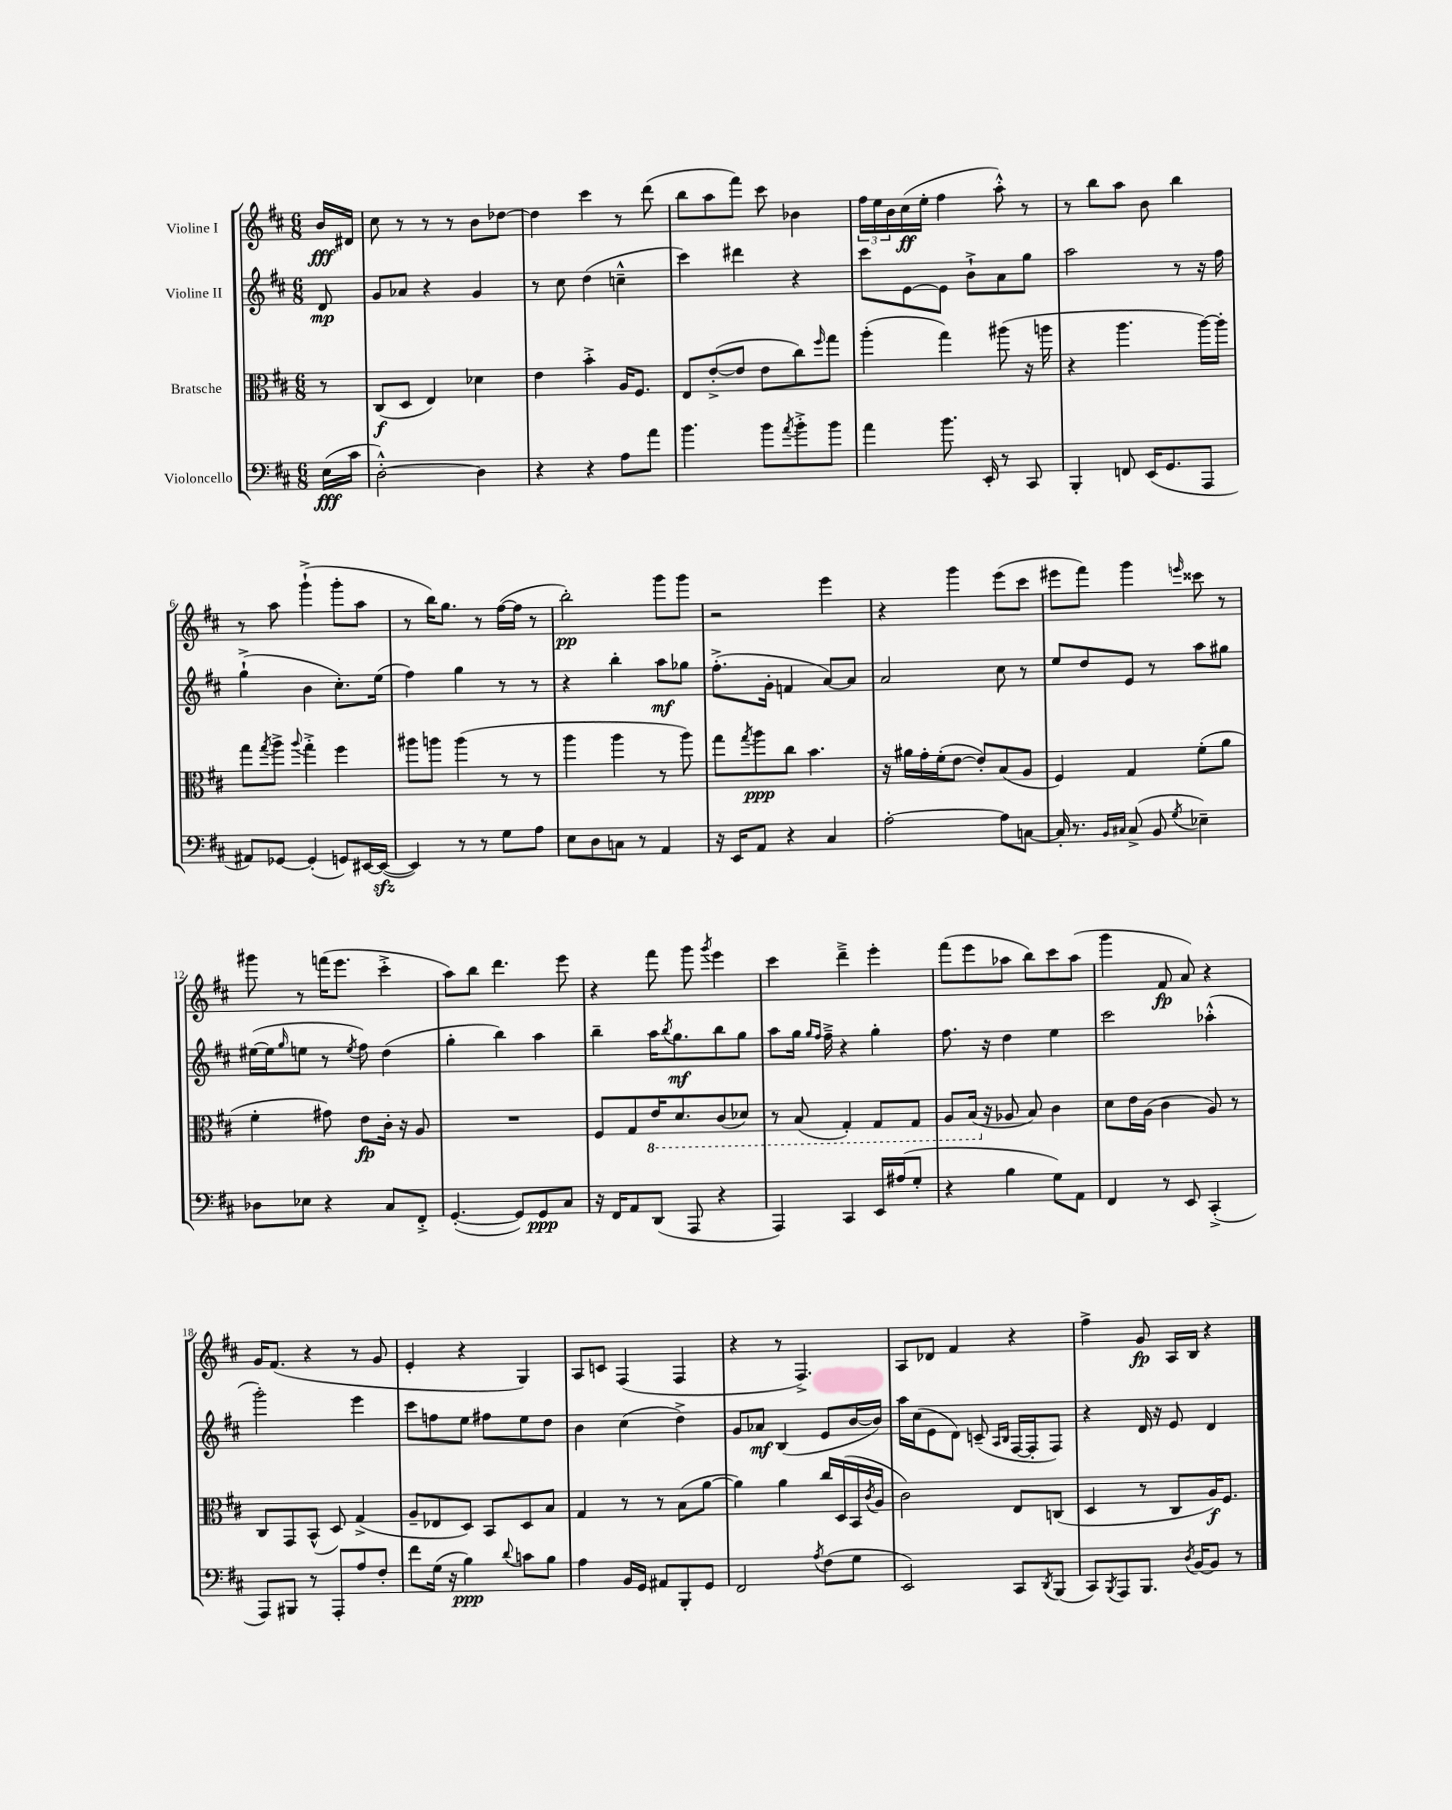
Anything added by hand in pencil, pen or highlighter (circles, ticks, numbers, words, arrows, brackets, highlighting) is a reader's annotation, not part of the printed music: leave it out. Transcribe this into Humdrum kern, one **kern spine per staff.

**kern	**dynam	**kern	**dynam	**kern	**dynam	**kern	**dynam
*part4	*part4	*part3	*part3	*part2	*part2	*part1	*part1
*staff4	*staff4	*staff3	*staff3	*staff2	*staff2	*staff1	*staff1
*I"Violoncello	*	*I"Bratsche	*	*I"Violine II	*	*I"Violine I	*
*clefF4	*	*clefC3	*	*clefG2	*	*clefG2	*
*k[f#c#]	*	*k[f#c#]	*	*k[f#c#]	*	*k[f#c#]	*
*M6/8	*	*M6/8	*	*M6/8	*	*M6/8	*
=	=	=	=	=	=	=	=
(16E\LL	fff	8r	.	8d/	mp	16b/LL	fff
16c#\JJ	.	.	.	.	.	16d#X/JJ	.
=1	=1	=1	=1	=1	=1	=1	=1
[2D'^^\)	.	(8C#/L	f	8g/L	.	8cc#\	.
.	.	8D/J	.	8a-X/J	.	8r	.
.	.	4E/)	.	4r	.	8r	.
.	.	.	.	.	.	8r	.
4D\]	.	4d-X\	.	4g/	.	8b\L	.
.	.	.	.	.	.	[8dd-X\J	.
=2	=2	=2	=2	=2	=2	=2	=2
4r	.	4e\	.	8r	.	4dd-\]	.
.	.	.	.	8cc#\	.	.	.
4r	.	4b'^\	.	(4dd\	.	4ccc#\	.
8A\L	.	16A/KL	.	4ccn~^^\	.	8r	.
.	.	8.F#/J	.	.	.	.	.
8a\J	.	.	.	.	.	(8ddd\	.
=3	=3	=3	=3	=3	=3	=3	=3
4.b\	.	8E/L	.	4ccc#\)	.	8bb\L	.
.	.	([8e'^/	.	.	.	8aa\	.
.	.	8e/J]	.	4ddd#X\	.	8fff#\J)	.
8b\L	.	8e\L	.	.	.	8ccc#\	.
8qa/	.	.	.	.	.	.	.
8b'^\	.	8cc#\)	.	4r	.	4b-X\	.
.	.	16qqff#/	.	.	.	.	.
8b\J	.	8gg\J	.	.	.	.	.
=4	=4	=4	=4	=4	=4	=4	=4
4a\	.	(4aa'\	.	8ccc#\L	.	24ff#\LL	.
.	.	.	.	.	.	24ee\	.
.	.	.	.	.	.	24b\	.
.	.	.	.	[8e\	.	(16cc#\	ff
.	.	.	.	.	.	16ee'\JJ	.
8.b\	.	4gg\)	.	8e\J]	.	4ff#\	.
.	.	.	.	8b`^\L	.	.	.
16EE'/	.	.	.	.	.	.	.
8r	.	(8aa#X\	.	8a\	.	8aa'^^\)	.
8CC#/	.	16r	.	8gg\J	.	8r	.
.	.	16aan\	.	.	.	.	.
=5	=5	=5	=5	=5	=5	=5	=5
4BBB'/	.	4r	.	2aa\	.	8r	.
.	.	.	.	.	.	8bb\L	.
8FFn/	.	4.aa\	.	.	.	8aa\J	.
(16EE/KL	.	.	.	.	.	8b\	.
8.GG/	.	.	.	.	.	.	.
.	.	.	.	8r	.	4bb\	.
8AAA/J	.	[16aa\LL)	.	16r	.	.	.
.	.	16aa'\JJ]	.	16ff#\	.	.	.
!!LO:LB:g=z
=6	=6	=6	=6	=6	=6	=6	=6
8AA#X/L)	.	8gg\L	.	(4gg`^\	.	8r	.
.	.	8qgg/	.	.	.	.	.
[8GG-X/J	.	8aa^\J	.	.	.	8aa\	.
.	.	8qqaa/	.	.	.	.	.
(4GG-'/]	.	4gg'^\	.	4b\	.	(4ggg`^\	.
8GGn/L)	.	4ff#\	.	8.cc#'\L)	.	8ggg'\L	.
[16EE#X/L	.	.	.	.	.	8aa\J	.
(16EE#zz/JJ_	.	.	.	(16ee\Jk	.	.	.
=7	=7	=7	=7	=7	=7	=7	=7
4EE#/])	.	8aa#X\L	.	4ff#\)	.	8r	.
.	.	8aan\J	.	.	.	16bb\KL)	.
.	.	.	.	.	.	8.gg\J	.
8r	.	(4aa\	.	4gg\	.	.	.
8r	.	.	.	.	.	8r	.
8G\L	.	8r	.	8r	.	([16ff#\LL	.
.	.	.	.	.	.	16ff#\JJ]	.
8A\J	.	8r	.	8r	.	8r	.
=8	=8	=8	=8	=8	=8	=8	=8
8E\L	.	4aa\	.	4r	.	2bb'\)	pp
8D\	.	.	.	.	.	.	.
8Cn\J	.	4aa\	.	4bb'\	.	.	.
8r	.	.	.	.	.	.	.
4AA/	.	8r	.	8aa\L	mf	8ggg\L	.
.	.	8aa\)	.	8gg-X\J	.	8ggg\J	.
=9	=9	=9	=9	=9	=9	=9	=9
16r	.	8gg\L	.	(8.ff#'^\L	.	2r	.
16EE/KL	.	.	.	.	.	.	.
.	.	8qgg/	.	.	.	.	.
8AA/J	.	8aa\	ppp	.	.	.	.
.	.	.	.	16g'\Jk	.	.	.
4r	.	8cc#\J	.	4fn/	.	.	.
.	.	4.b\	.	.	.	.	.
4C#/	.	.	.	[8a/L)	.	4eee\	.
.	.	.	.	8a/J]	.	.	.
=10	=10	=10	=10	=10	=10	=10	=10
[2A'\	.	16r	.	2a/	.	4r	.
.	.	16a#X\LL	.	.	.	.	.
.	.	16g'\	.	.	.	.	.
.	.	(16f#'\J	.	.	.	.	.
.	.	[8e\J	.	.	.	4ggg\	.
.	.	8e'/L])	.	.	.	.	.
8A\L]	.	(8B/	.	8cc#\	.	(8eee\L	.
[8Cn\J	.	8A/J	.	8r	.	8ccc#\J	.
=11	=11	=11	=11	=11	=11	=11	=11
16C'/]	.	4F#/)	.	8ee/L	.	8eee#X\L	.
8.r	.	.	.	.	.	.	.
.	.	.	.	8dd/	.	8fff#\J)	.
16qqBB/LL	.	.	.	.	.	.	.
16qqC#X/JJ	.	.	.	.	.	.	.
(8C#^/	.	4G/	.	8e/J	.	4ggg\	.
8BB/	.	.	.	8r	.	.	.
8qG/	.	.	.	.	.	16qqeeen/	.
4E-X~\)	.	(8f#'\L	.	8aa\L	.	8ccc##X\	.
.	.	8a\J	.	8gg#X\J	.	8r	.
!!LO:LB:g=z
=12	=12	=12	=12	=12	=12	=12	=12
8D-X\L	.	4f#'\	.	([16ee#X\LL	.	8ggg#X\	.
.	.	.	.	16ee#\J]	.	.	.
.	.	.	.	16qqgg/	.	.	.
8E-X\J	.	.	.	8een\J	.	8r	.
4r	.	8g#X\)	.	8r	.	(16fffn\KL	.
.	.	.	.	.	.	8.eee\J	.
.	.	.	.	8qee/	.	.	.
.	.	8e\L	fp	8ff#\)	.	.	.
8C#/L	.	16c#'\Jk	.	(4dd\	.	4ccc#'^\	.
.	.	16r	.	.	.	.	.
8FF#'^/J	.	8A/	.	.	.	.	.
=13	=13	=13	=13	=13	=13	=13	=13
([4.GG'/	.	2.r	.	4gg'\	.	8aa\L)	.
.	.	.	.	.	.	8bb\J	.
.	.	.	.	4bb\)	.	4.ddd\	.
8GG/L])	.	.	.	.	.	.	.
8GG/	ppp	.	.	4aa\	.	.	.
8C#/J	.	.	.	.	.	8eee\	.
=14	=14	=14	=14	=14	=14	=14	=14
16r	.	8F#/L	.	4bb~\	.	4r	.
16FF#/KL	.	.	.	.	.	.	.
8AA/	.	8G/	.	.	.	.	.
*	*	*8ba	*	*	*	*	*
(8DD/J	.	16E/K	.	16aa\KL	.	8fff#\	.
.	.	.	.	8qbb/	.	.	.
.	.	8.D/	.	8.gg\	mf	.	.
8AAA/	.	.	.	.	.	8ggg\	.
.	.	.	.	.	.	8qggg/	.
4r	.	(8C#/	.	8bb\	.	4eee\	.
.	.	8D-X/J)	.	8gg\J	.	.	.
=15	=15	=15	=15	=15	=15	=15	=15
4AAA/)	.	8r	.	8aa\L	.	4ccc#\	.
.	.	(8BB/	.	16gg\Jk	.	.	.
.	.	.	.	16qqgg/LL	.	.	.
.	.	.	.	16qqff#/JJ	.	.	.
.	.	.	.	16ff#~^\	.	.	.
4CC#/	.	4GG'/)	.	4r	.	4ddd~^\	.
16EE/LL	.	8GG/L	.	4gg'\	.	4eee'\	.
(16A#X/J	.	.	.	.	.	.	.
8G'/J	.	8GG/J	.	.	.	.	.
=16	=16	=16	=16	=16	=16	=16	=16
4r	.	8AA/L	.	8.ff#\	.	(8fff#\L	.
.	.	(16BB/Jk	.	.	.	8eee\	.
*	*	*X8ba	*	*	*	*	*
.	.	16r	.	16r	.	.	.
4B\	.	8A-X/	.	4dd\	.	8aa-X\J	.
.	.	8B/)	.	.	.	8bb\L)	.
8G\L)	.	4c#\	.	4ee\	.	8ccc#\	.
8AA\J	.	.	.	.	.	(8aa-\J	.
=17	=17	=17	=17	=17	=17	=17	=17
4FF#/	.	8d\L	.	2ccc#\	.	4ggg\	.
.	.	16e\L	.	.	.	.	.
.	.	(16A\JJ	.	.	.	.	.
8r	.	4c#\	.	.	.	8f#/	fp
8EE/	.	.	.	.	.	8a/)	.
(4CC#'^/	.	8A/)	.	(4aa-X'^^\	.	4r	.
.	.	8r	.	.	.	.	.
!!LO:LB:g=z
=18	=18	=18	=18	=18	=18	=18	=18
8AAA/L)	.	8C#/L	.	2ggg'\)	.	16g/KL	.
.	.	.	.	.	.	(8.f#/J	.
8BBB#X/J	.	8GG/	.	.	.	.	.
8r	.	(8BB^^/J	.	.	.	4r	.
8AAA'/L	.	8D/)	.	.	.	.	.
8A/	.	(4G^/	.	4eee\	.	8r	.
8F#'/J	.	.	.	.	.	8g/	.
=19	=19	=19	=19	=19	=19	=19	=19
8f#\L	.	8A~/L	.	8ccc#\L	.	4e'/	.
(16G\Jk	.	8E-X/	.	8ffn\	.	.	.
16r	.	.	.	.	.	.	.
4B\)	ppp	8D/J)	.	8ee\J	.	4r	.
.	.	8BB/L	.	8ff#X\L	.	.	.
8qqd/	.	.	.	.	.	.	.
8cn\L	.	8D/	.	8ee\	.	4G/)	.
8B\J	.	8B/J	.	8dd\J	.	.	.
=20	=20	=20	=20	=20	=20	=20	=20
4A\	.	4G/	.	4b\	.	8A/L	.
.	.	.	.	.	.	8cn/J	.
16BB/LL	.	8r	.	(4cc#\	.	(4F#/	.
16GG/JJ	.	.	.	.	.	.	.
8AA#X/L	.	8r	.	.	.	.	.
8BBB'/	.	(8B\L	.	4dd^\)	.	4F#/	.
8GG/J	.	[8a\J	.	.	.	.	.
=21	=21	=21	=21	=21	=21	=21	=21
2FF#/	.	4a\])	.	8g/L	.	4r	.
.	.	.	.	8a-X/J	mf	.	.
.	.	4a\	.	(4B/	.	8r	.
.	.	.	.	.	.	4.F#^/)	.
8qA/	.	.	.	.	.	.	.
(8F#\L	.	16cc#/LL	.	8e/L	.	.	.
.	.	(16D/	.	.	.	.	.
8G\J	.	16BB/	.	[16b/L	.	.	.
.	.	8qc#/	.	.	.	.	.
.	.	16A/JJ	.	16b/JJ])	.	.	.
=22	=22	=22	=22	=22	=22	=22	=22
2EE/)	.	2c#\)	.	16aa\LL	.	8A/L	.
.	.	.	.	(16cc#\J	.	.	.
.	.	.	.	8e\	.	8d-X/J	.
.	.	.	.	8d\J)	.	4f#/	.
.	.	.	.	(8cn~/	.	.	.
.	.	.	.	16qqA/LL	.	.	.
.	.	.	.	16qqB/JJ	.	.	.
8CC#/L	.	8E/L	.	[16F#/LL	.	4r	.
.	.	.	.	16F#'/J]	.	.	.
8qDD/	.	.	.	.	.	.	.
(8BBB/J	.	(8Cn/J	.	8F#/J)	.	.	.
=23	=23	=23	=23	=23	=23	=23	=23
8CC#/L)	.	4D/	.	4r	.	4ff#^\	.
8qBBB/	.	.	.	.	.	.	.
8AAA/	.	.	.	.	.	.	.
8.BBB/J	.	8r	.	16d/	.	8g/	fp
.	.	.	.	16r	.	.	.
.	.	8C#/L	.	8e/	.	16A/LL	.
8qD/	.	.	.	.	.	.	.
[16BB/KL	.	.	.	.	.	16B/JJ	.
8BB/J]	.	16A/K)	f	4d/	.	4r	.
.	.	8.F#/J	.	.	.	.	.
8r	.	.	.	.	.	.	.
==	==	==	==	==	==	==	==
*-	*-	*-	*-	*-	*-	*-	*-
